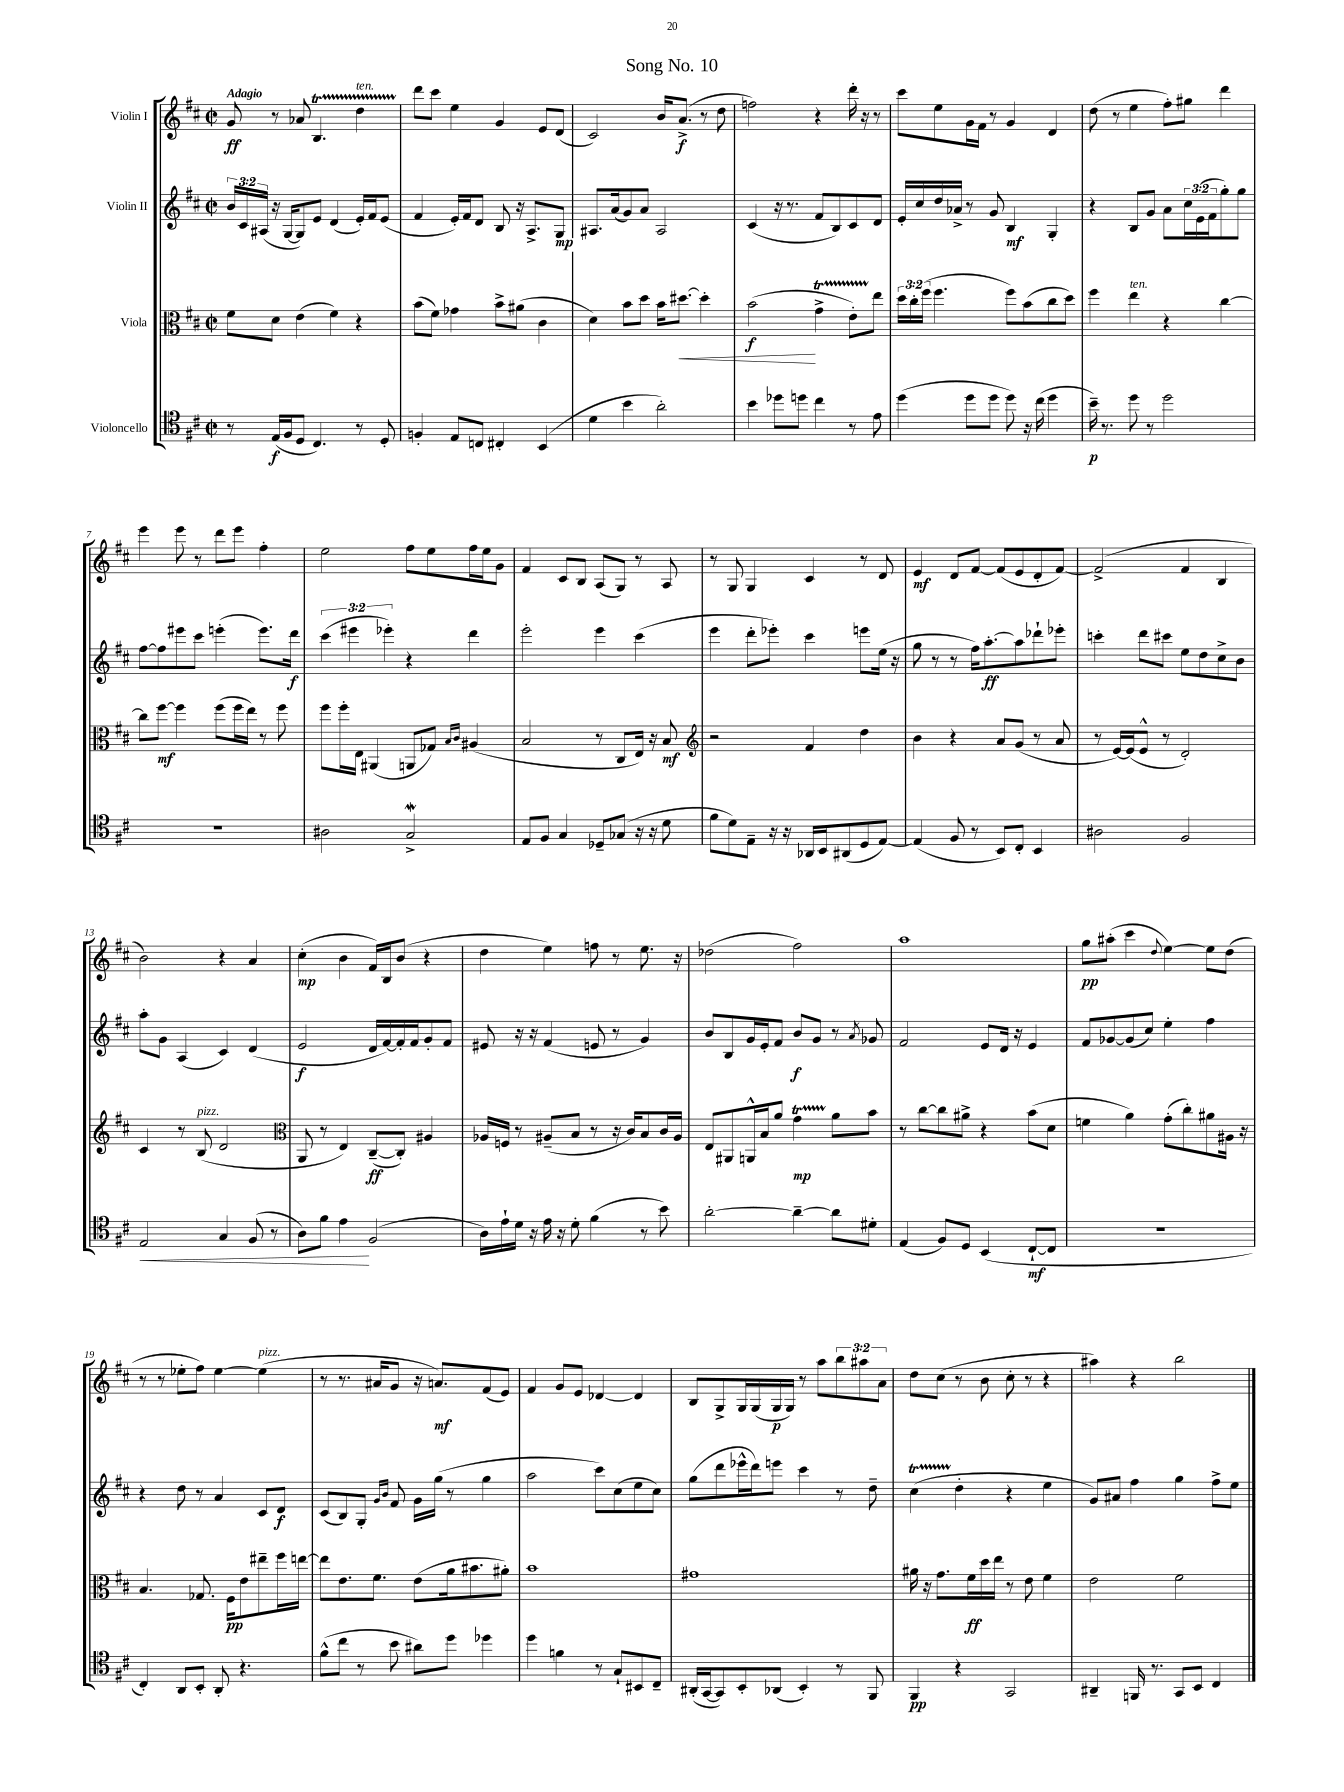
\header { title = "Song No. 10" }
<<
\new StaffGroup <<
\new Staff = "s0" \with { instrumentName = "Violin I" } {
    \clef treble \key d \major \defaultTimeSignature \time 2/2 \override Staff.TupletNumber.text = #tuplet-number::calc-fraction-text \tempo "Adagio"
    g'8\ff r8 aes'8 b4.\startTrillSpan d''4^\markup { \italic "ten." } |
    d'''8\stopTrillSpan cis'''8 e''4 g'4 e'8 d'8( |
    cis'2) b'16 a'8.->\f( r8 d''8 |
    f''2) r4 d'''16-. r16 r8 |
    cis'''8 e''8 g'16 fis'16 r8 g'4 d'4 |
    d''8( r8 e''4 fis''8-.) gis''8 d'''4 |
    e'''4 e'''8 r8 d'''8 e'''8 fis''4-. |
    e''2 fis''8 e''8 fis''16 e''16 g'8 |
    fis'4 cis'8 b8 a8( g8) r8 a8 |
    r8 g8 g4 cis'4 r8 d'8 |
    e'4\mf d'8 fis'8~ fis'8( e'8 d'8-. fis'8~) |
    fis'2->( fis'4 b4 |
    b'2) r4 a'4 |
    cis''4-.\mp( b'4 fis'16) b16 b'8( r4 |
    d''4 e''4) f''8 r8 e''8. r16 |
    des''2( fis''2) |
    a''1 |
    g''8\pp ais''8-.( cis'''4 \appoggiatura { d''8 } e''4~) e''8 d''8( |
    r8 r8 ees''8-. fis''8) ees''4~ ees''4^\markup { \italic "pizz." }( |
    r8 r8. ais'16 g'8 r16 a'8.\mf) fis'8( e'8) |
    fis'4 g'8 e'8 des'4~ des'4 |
    b8 g8-> g16 g16( g16\p g16) r8 a''8 \tuplet 3/2 { b''8 ais''8 a'8 } |
    d''8 cis''8( r8 b'8 cis''8-. r8 r4 |
    ais''4) r4 b''2 \bar "|." |
}
\new Staff = "s1" \with { instrumentName = "Violin II" } {
    \clef treble \key d \major \defaultTimeSignature \time 2/2 \override Staff.TupletNumber.text = #tuplet-number::calc-fraction-text
    \tuplet 3/2 { b'16 cis'16 ais16( } r16 g16~ g8) e'8 d'4( e'16-.) fis'16 e'8( |
    fis'4 e'16-.) fis'16 d'8 b8 r16 a8.-> g8\mp |
    ais8. a'16( g'8) a'8 ais2 |
    cis'4( r16 r8. fis'8 b8) cis'8 d'8 |
    e'16-. cis''16 d''16 aes'16-> r8 g'8 b4\mf g4-. |
    r4 b8 g'8 a'8 \tuplet 3/2 { cis''16 e'16( fis'16 } g''8-.) g''8 |
    fis''8~ fis''8 eis'''8 cis'''8 e'''4-.( e'''8.) d'''16\f |
    \tuplet 3/2 { cis'''4( eis'''4 ees'''4-.) } r4 d'''4 |
    e'''2-. e'''4 cis'''4( |
    e'''4 d'''8-. ees'''8-.) cis'''4 e'''8 e''16( r16 |
    g''8 r8 r8 fis''16) a''8.~-.\ff a''8 des'''8-! ees'''8-. |
    c'''4-. d'''8 cis'''8 e''8 d''8 cis''8-> b'8 |
    a''8-. g'8 a4( cis'4) d'4( |
    e'2\f d'16 fis'16~) fis'16-. fis'16 g'8-. fis'8 |
    eis'8 r16 r16 fis'4( e'8 r8 g'4) |
    b'8 b8 g'16 e'16-. fis'8 b'8\f g'8 r8 \acciaccatura { a'8 } ges'8 |
    fis'2 e'8 d'16 r16 e'4 |
    fis'8 ges'8~ ges'8( cis''8) e''4-. fis''4 |
    r4 d''8 r8 a'4 cis'8 d'8\f |
    cis'8( b8) g8-. \grace { g'16 b'16 } fis'8 g'16 g''16( r8 g''4 |
    a''2 cis'''8) cis''8( e''8 cis''8) |
    g''8( d'''8 ees'''16-^ d'''16) e'''8 cis'''4 r8 d''8-- |
    cis''4\startTrillSpan( d''4-.\stopTrillSpan r4 e''4 |
    g'8) ais'8 fis''4 g''4 fis''8-> e''8 \bar "|." |
}
\new Staff = "s2" \with { instrumentName = "Viola" } {
    \clef alto \key d \major \defaultTimeSignature \time 2/2 \override Staff.TupletNumber.text = #tuplet-number::calc-fraction-text
    fis'8 d'8 e'4( fis'4) r4 |
    b'8( fis'8) ges'4 b'8-> ais'8( cis'4 |
    d'4) b'8 d''8 b'16 dis''8.~\< dis''4-. |
    b'2\f\!( g'4->\startTrillSpan e'8-.) e''8\stopTrillSpan |
    \tuplet 3/2 { d''16 cis''16-. fis''16( } fis''4. fis''8) b'8( cis''8 d''8) |
    fis''4 e''4^\markup { \italic "ten." } r4 cis''4~ |
    cis''8 fis''8~\mf fis''4 fis''8( fis''16 e''16) r8 fis''8 |
    fis''8 fis''16-. e16 ais,4( a,8 ges8) \grace { b16 cis'16 } ais4( |
    b2 r8 cis8 e16) r16 b8\mf |
    \clef treble r2 fis'4 d''4 |
    b'4 r4 a'8 g'8( r8 a'8 |
    r8 e'16~) e'16( e'8-^ r8 d'2-.) |
    cis'4 r8 b8^\markup { \italic "pizz." }( d'2 |
    \clef alto a,8 r8 e4) cis8~--\ff( cis8-.) ais4 |
    aes16 f16 r8 ais8--( b8 r8 r16 cis'16) b8 cis'16 ais16 |
    e8 ais,8 a,16-^ b16 a'8 g'4\startTrillSpan\mp a'8\stopTrillSpan b'8 |
    r8 cis''8~ cis''8 ais'8-> r4 b'8( d'8 |
    f'4 a'4) g'8-.( cis''8-.) ais'8 ais16 r16 |
    b4. ges8. fis16\pp e'8 eis''8-- fis''16 e''16~ |
    e''8 e'8. fis'8. e'8( a'16 bis'8. ais'8-.) |
    b'1 |
    gis'1 |
    ais'16 r16 g'8. fis'16\ff d''16 e''16 r8 e'8 fis'4 |
    e'2 fis'2 \bar "|." |
}
\new Staff = "s3" \with { instrumentName = "Violoncello" } {
    \clef tenor \key d \major \defaultTimeSignature \time 2/2
    r8 e16\f( fis16 d8 cis4.) r8 d8-. |
    f4-. e8 c8 cis4-. b,4( |
    d'4 b'4 a'2-.) |
    b'4 des''8 d''8 cis''4 r8 e'8 |
    d''4( d''8 d''8 d''8) r16 cis''16( d''4 |
    b'16--\p) r8. d''8 r8 d''2 |
    R1 |
    ais2 g2->\mordent |
    e8 fis8 g4 des8-- ges8( r16 r16 d'8 |
    fis'8 d'8) e8-- r16 r16 aes,16 b,16 ais,8( d8 e8~) |
    e4( fis8 r8 b,8) cis8-. b,4 |
    ais2 fis2 |
    e2\< g4 fis8( r8 |
    a8) fis'8 e'4\! fis2( |
    a16) e'16-! d'16 r16 e'16 r16 d'8-. fis'4( r8 b'8) |
    a'2~-. a'4~-- a'8 dis'8-. |
    e4( fis8) d8 b,4( cis8~-!\mf cis8 |
    R1 |
    cis4-.) a,8 b,8-. a,8-. r4. |
    fis'8-^( cis''8 r8 b'8 ais'8) d''8 des''4 |
    d''4 f'4 r8 g8-! bis,8 cis8-- |
    ais,16-.( g,16~ g,8) b,8-. aes,8( b,4-.) r8 fis,8 |
    fis,4\pp r4 g,2 |
    ais,4-- f,16 r8. g,8 b,8 cis4 \bar "|." |
}
>>
>>
